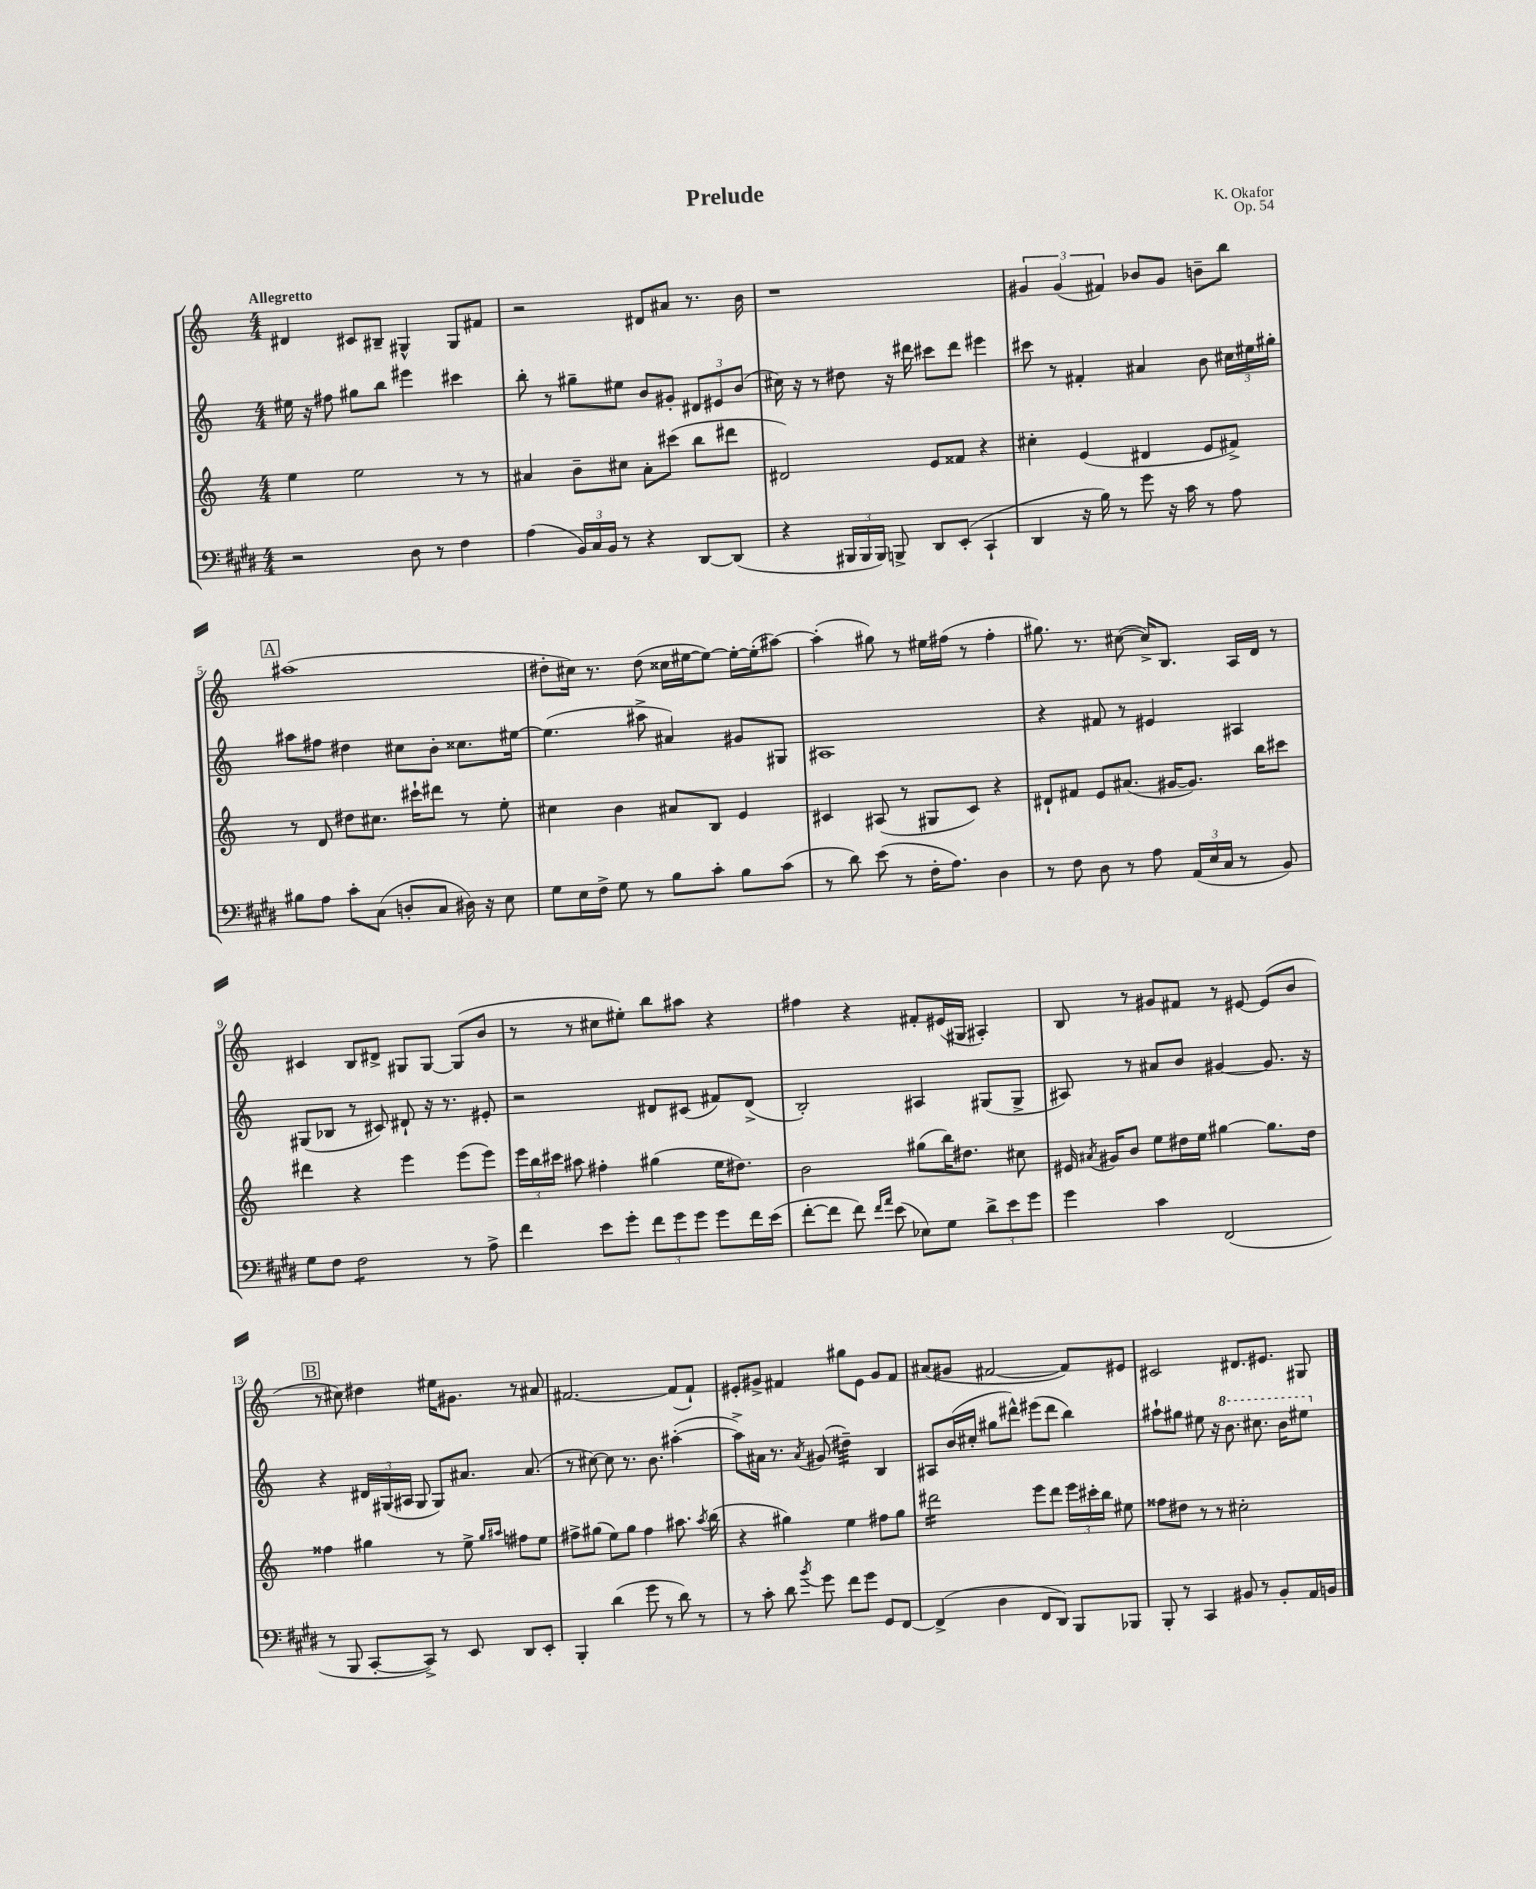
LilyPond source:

\header { title = "Prelude" composer = "K. Okafor" opus = "Op. 54" }
<<
\new StaffGroup <<
\new Staff = "s0" {
    \clef treble \key c \major \numericTimeSignature \time 4/4 \tempo "Allegretto"
    \autoBeamOff dis'4 cis'8[ bis8]-- gis4-^ gis8[ fis'8] |
    r2 dis'8[ ais'8] r8. b'16 |
    r1 |
    \tuplet 3/2 { gis'4 gis'4( fis'4) } bes'8[ gis'8] b'8[-- b''8] |
    \mark \markup { \box "A" } ais''1( |
    dis''8[-. cis''16]) r8. dis''8( cisis''16[ eis''16~ eis''8]~) eis''16[~-. eis''16-.( ais''8]~) |
    ais''4-.( gis''8) r8 eis''16[ fis''16]( r8 fis''4-. |
    gis''8.) r8. cis''8~( cis''16[->) b8.] a16[ d'16] r8 |
    cis'4 b8[ dis'8]-> gis8[ gis8]~ gis8[( b'8] |
    r8 r8 cis''8[ eis''8]-.) b''8[ ais''8] r4 |
    fis''4 r4 fis'8[-. eis'16( gis16] ais4-.) |
    b8 r8 gis'8[ fis'8] r8 eis'8~ eis'8[( b'8] |
    \mark \markup { \box "B" } r8 cis''8) dis''4 eis''16[ gis'8.] r8 ais'8 |
    fis'2.~ fis'8[( fis'8]-!) |
    eis'8[-. gis'8]-> fis'4 gis''8[ eis'8] gis'8[ fis'8] |
    ais'8[( gis'8] fis'2~ fis'8[) eis'8] |
    cis'2 dis'8.[ eis'8.] gis8 \bar "|." |
}
\new Staff = "s1" {
    \clef treble \key c \major \numericTimeSignature \time 4/4
    \autoBeamOff eis''16 r16 fis''8 gis''8[ b''8] eis'''4 cis'''4 |
    b''8-. r8 gis''8[-- eis''8] b'8[ gis'8]-. \tuplet 3/2 { dis'8[ eis'8 b'8]( } |
    cis''16) r16 r8 dis''8 r16 dis'''16 cis'''8[ dis'''8] eis'''4 |
    cis'''8 r8 fis'4-. ais'4 b'8 \tuplet 3/2 { cis''16[ eis''16 gis''16]-. } |
    \mark \markup { \box "A" } ais''8[ fis''8] dis''4 cis''8[ b'8]-. cisis''8.[ eis''16]~ |
    eis''4.( ais''8-> ais'4) gis'8[ gis8] |
    ais1 |
    r4 fis'8 r8 eis'4 ais4 |
    gis8[( bes8] r8 cis'8) dis'8-! r16 r8. eis'8-. |
    r2 dis'8[ cis'8]( fis'8[) dis'8]->( |
    b2-.) ais4 gis8[( gis8]-> |
    ais8) r8 ais'8[ b'8] gis'4~ gis'8. r16 |
    \mark \markup { \box "B" } r4 \tuplet 3/2 { dis'16[ gis16( ais16] } gis8 gis8[) ais'8.] ais'8.( |
    r8 cis''8~) cis''8 r8. b'8. ais''4~-.( |
    ais''8[->) ais'16] r8. \acciaccatura { ais'8 } gis'8( dis''4:32--) b4 |
    ais8[ b'16( cis''16]-. gis''8[ dis'''8]-^) eis'''8[( dis'''8] b''4) |
    ais''8[-! gis''8] eis''8 r16 \ottava #1 b''8. cis'''8. b''16[ eis'''8] \ottava #0 \bar "|." |
}
\new Staff = "s2" {
    \clef treble \key c \major \numericTimeSignature \time 4/4
    \autoBeamOff e''4 e''2 r8 r8 |
    ais'4 b'8[-- cis''8] ais'8[-. cis'''8]( b''8[ dis'''8] |
    dis'2) e'8[ fisis'8] r4 |
    cis''4-. e'4( dis'4 e'8[ fis'8]->) |
    \mark \markup { \box "A" } r8 d'8 dis''8[ cis''8.] cis'''16[-! dis'''8] r8 e''8-. |
    cis''4 b'4 ais'8[ b8] e'4 |
    cis'4 ais8( r8 gis8[ cis'8]) r4 |
    dis'8[-! fis'8] e'8[ ais'8.]( gis'16[~ gis'8.]) b''16[ cis'''8] |
    dis'''4 r4 e'''4 e'''8[( e'''8]) |
    \tuplet 3/2 { e'''16[ b''16 cis'''16] } ais''8 fis''4-. gis''4( e''16[ dis''8.]) |
    b'2 gis''8[( b''16) dis''8.] cis''8 |
    eis'16 \acciaccatura { ais'8 } gis'16[ b'8] e''8[ dis''16 e''16] gis''4~ gis''8.[ dis''16] |
    \mark \markup { \box "B" } fisis''4 gis''4 r8 e''8-> \grace { gis''16[ ais''16] } fis''8[ e''8] |
    fis''8[-> gis''8]( e''8[) gis''8] fis''4 ais''8. \acciaccatura { ais''8 } b''16( |
    r4 gis''4) e''4 fis''8[ gis''8] |
    dis'''2:16 e'''8[ dis'''8] \tuplet 3/2 { e'''16[ cis'''16-. b''16] } eis''8 |
    fisis''8[ dis''8] r8 r8 cis''2-. \bar "|." |
}
\new Staff = "s3" {
    \clef bass \key e \major \numericTimeSignature \time 4/4
    \autoBeamOff r2 dis8 r8 fis4 |
    a4( \tuplet 3/2 { b,16[) cis16 b,16] } r8 r4 dis,8[~ dis,8]( |
    r4 \tuplet 3/2 { bis,,16[ bis,,16 bis,,16]) } b,,8-> dis,8[ e,8]-.( cis,4-! |
    dis,4 r16 b16) r8 gis'8 r16 cis'16 r8 a8 |
    \mark \markup { \box "A" } bis8[ a8] cis'8[-. cis8]( d8[-. cis8] dis16) r16 e8 |
    gis8[ e16 fis16]-> gis8 r8 b8[ cis'8]-. b8[ cis'8]( |
    r8 dis'8) e'8( r8 fis16[-. a8.]) dis4 |
    r8 fis8 dis8 r8 a8 \tuplet 3/2 { a,16[( e16 cis16] } r8 b,8) |
    gis8[ fis8] fis2:8 r8 a8-> |
    fis'4 e'8[ gis'8]-. \tuplet 3/2 { fis'8[ gis'8 gis'8] } gis'8[ fis'16 e'16]( |
    fis'8[~-. fis'8] fis'8) \grace { fis'16[ a'16] } e'8( ees8[) gis8] \tuplet 3/2 { dis'8[-> e'8 gis'8] } |
    gis'4 cis'4 fis,2( |
    \mark \markup { \box "B" } r8 b,,8 cis,8[~-. cis,8]->) r8 e,8 dis,8[ e,8]-. |
    b,,4-. dis'4( gis'8 r8 dis'8) r8 |
    r8 cis'8-. dis'8 \acciaccatura { b'8 } gis'8 fis'8[ gis'8] gis,8[ fis,8]~ |
    fis,4->( dis4 fis,8[ dis,8]) b,,8[ bes,,8] |
    b,,8-. r8 cis,4 bis,8 r8 bis,8[-. a,16 b,16] \bar "|." |
}
>>
>>
